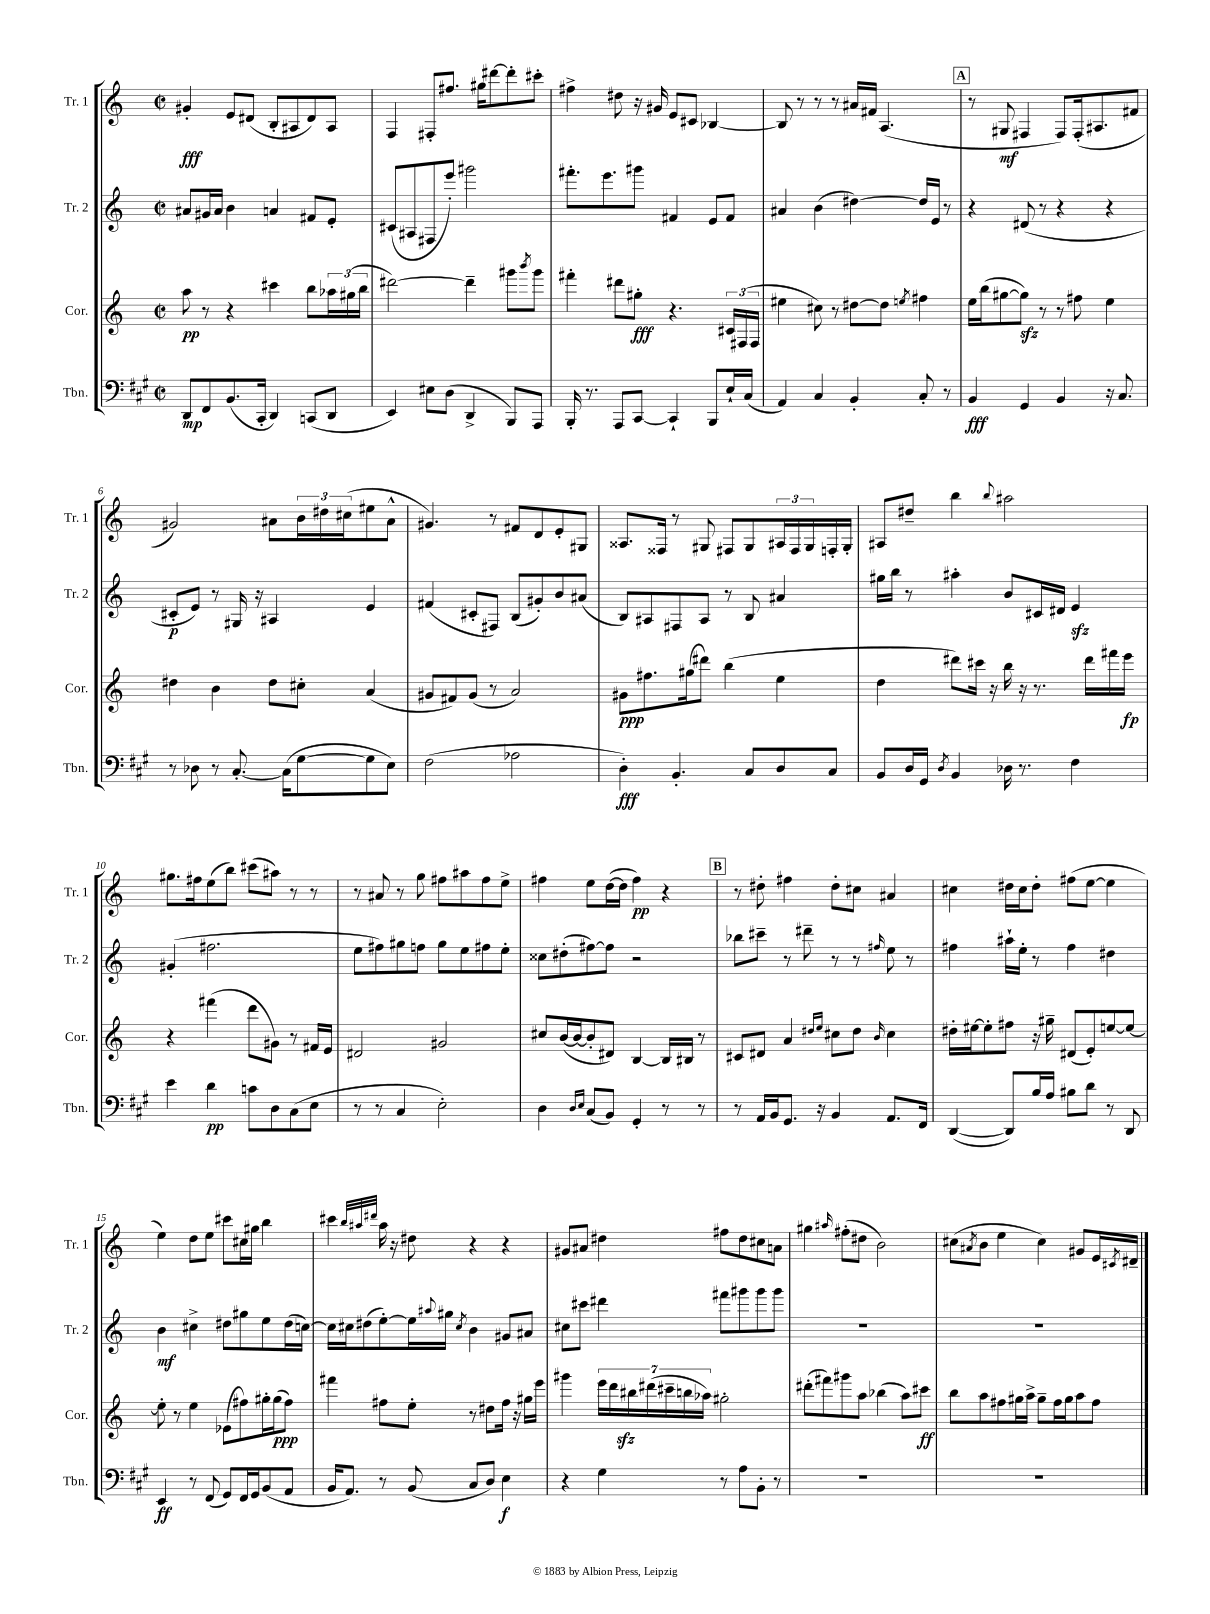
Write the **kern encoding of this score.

**kern	**dynam	**kern	**dynam	**kern	**dynam	**kern	**dynam
*part4	*part4	*part3	*part3	*part2	*part2	*part1	*part1
*staff4	*staff4	*staff3	*staff3	*staff2	*staff2	*staff1	*staff1
*I"Tbn.	*	*I"Cor.	*	*I"Tr. 2	*	*I"Tr. 1	*
*I'Tbn.	*	*I'Cor.	*	*I'Tr. 2	*	*I'Tr. 1	*
*clefF4	*	*clefG2	*	*clefG2	*	*clefG2	*
*k[f#c#g#]	*	*k[]	*	*k[]	*	*k[]	*
*M2/2	*	*M2/2	*	*M2/2	*	*M2/2	*
*met(c|)	*	*met(c|)	*	*met(c|)	*	*met(c|)	*
=1	=1	=1	=1	=1	=1	=1	=1
8DD/L	mp	8aa\	pp	8a#X/L	.	4g#X'/	fff
8FF#/	.	8r	.	16g#X/L	.	.	.
.	.	.	.	16a#/JJ	.	.	.
(8.BB/	.	4r	.	4b\	.	8e/L	.
.	.	.	.	.	.	(8d#X/J	.
16CC#'/Jk	.	.	.	.	.	.	.
4DD/)	.	4ccc#X\	.	4an/	.	8B'/L	.
.	.	.	.	.	.	8A#X/	.
(8CCn/L	.	8bb\L	.	8f#X/L	.	8d#/)	.
8DD/J	.	24aa-X\L	.	8e'/J	.	8A#/J	.
.	.	(24gg#X\	.	.	.	.	.
.	.	24bb\JJ	.	.	.	.	.
=2	=2	=2	=2	=2	=2	=2	=2
4EE/)	.	[2ddd#X\)	.	(8c#X/L	.	4F/	.
.	.	.	.	8A#X/	.	.	.
8E#X\L	.	.	.	8F#X/	.	8F#X'/L	.
(8D\J	.	.	.	8eee'/J)	.	8.ff#X/J	.
4DD^/	.	4ddd#~\]	.	2ggg#X\	.	.	.
.	.	.	.	.	.	16gg#X\KL	.
.	.	.	.	.	.	[8ddd#X\	.
8BBB/L)	.	8ggg#X\L	.	.	.	8ddd#'\]	.
.	.	8qbbb/	.	.	.	.	.
8AAA/J	.	8ggg#\J	.	.	.	8ccc#X'\J	.
=3	=3	=3	=3	=3	=3	=3	=3
16BBB'/	.	4fff#X'\	.	8.fff#X'\L	.	4ff#X^\	.
8.r	.	.	.	.	.	.	.
.	.	.	.	8.eee\	.	.	.
8AAA/L	.	8ddd#X\L	.	.	.	8dd#X\	.
[8CC#/J	.	8gg#X'\J	fff	8ggg#X\J	.	16r	.
.	.	.	.	.	.	16g#X/	.
4CC#`/]	.	4.r	.	4f#X/	.	8e/L	.
.	.	.	.	.	.	8c#X/J	.
8BBB/L	.	.	.	8e/L	.	[4B-X/	.
16E`/L	.	24c#X/LL	.	8f#/J	.	.	.
.	.	(24F#X/	.	.	.	.	.
(16C#/JJ	.	.	.	.	.	.	.
.	.	24F#/JJ	.	.	.	.	.
=4	=4	=4	=4	=4	=4	=4	=4
4AA/)	.	4ee#X\	.	4a#X/	.	8B-/]	.
.	.	.	.	.	.	8r	.
4C#/	.	8cc#X\)	.	(4b\	.	8r	.
.	.	8r	.	.	.	8r	.
4BB'/	.	[8dd#X\L	.	[4dd#X\)	.	16a#X/LL	.
.	.	.	.	.	.	16f#X/JJ	.
.	.	8dd#\J]	.	.	.	(4.A/	.
.	.	8qeen/	.	.	.	.	.
8C#'/	.	4ff#X\	.	16dd#/LL]	.	.	.
.	.	.	.	16e/JJ	.	.	.
8r	.	.	.	8r	.	.	.
!!LO:REH:place=s1:t=A
=5	=5	=5	=5	=5	=5	=5	=5
4BB/	fff	16ee\LL	.	4r	.	8r	.
.	.	(16bb\J	.	.	.	.	.
.	.	[8gg#X\	.	.	.	8G#X/	mf
4GG#/	.	8gg#zz\J])	.	(8d#X/	.	4F#X/	.
.	.	8r	.	8r	.	.	.
4BB/	.	8r	.	4r	.	8F#/L)	.
.	.	8ff#X\	.	.	.	(16F#'/k	.
.	.	.	.	.	.	8.A#X/	.
16r	.	4ee\	.	4r	.	.	.
8.C#/	.	.	.	.	.	.	.
.	.	.	.	.	.	8f#X/J	.
!!LO:LB:g=z
=6	=6	=6	=6	=6	=6	=6	=6
8r	.	4dd#X\	.	8c#X'/L	p	2g#X/)	.
8D-X\	.	.	.	8e/J)	.	.	.
8r	.	4b\	.	8r	.	.	.
[8.C#'/	.	.	.	16G#X/	.	.	.
.	.	.	.	16r	.	.	.
.	.	8dd#\L	.	4A#X/	.	8a#X\L	.
(16C#\KL]	.	.	.	.	.	.	.
[8G#\	.	8cc#X'\J	.	.	.	24b\L	.
.	.	.	.	.	.	24dd#X\	.
.	.	.	.	.	.	(24cc#X\J	.
8G#\]	.	(4a/	.	4e/	.	8ee#X\	.
8E\J)	.	.	.	.	.	8a#^^\J	.
=7	=7	=7	=7	=7	=7	=7	=7
(2F#\	.	8g#X/L	.	(4f#X/	.	4.g#X/)	.
.	.	8f#X/)	.	.	.	.	.
.	.	(8g#/J	.	8c#X'/L	.	.	.
.	.	8r	.	8F#X/J)	.	8r	.
2A-X\	.	2a/)	.	(8B/L	.	8f#X/L	.
.	.	.	.	8g#X'/)	.	8d/	.
.	.	.	.	8b/	.	8e'/	.
.	.	.	.	(8a#X/J	.	8G#X/J	.
=8	=8	=8	=8	=8	=8	=8	=8
4D'\)	fff	8g#X\L	ppp	8B/L)	.	8.A##X/L	.
.	.	8.ff#X\	.	8A#X/	.	.	.
.	.	.	.	.	.	16F##X/Jk	.
4.BB'/	.	.	.	8F#X/	.	8r	.
.	.	(16gg#X\k	.	.	.	.	.
.	.	8ddd#X\J)	.	8A#/J	.	8G#X/	.
.	.	(4bb\	.	8r	.	8F#X/L	.
8C#/L	.	.	.	8B/	.	8G#/	.
8D/	.	4ee\	.	4a#X/	.	24A#X/L	.
.	.	.	.	.	.	24F#/	.
.	.	.	.	.	.	24G#/	.
8C#/J	.	.	.	.	.	16Fn'/	.
.	.	.	.	.	.	16G#'/JJ	.
=9	=9	=9	=9	=9	=9	=9	=9
8BB/L	.	4dd\	.	16gg#X\LL	.	8A#X/L	.
.	.	.	.	16bb\JJ	.	.	.
16D/L	.	.	.	8r	.	8dd#X~/J	.
16GG#/JJ	.	.	.	.	.	.	.
8qD/	.	.	.	.	.	.	.
4BB/	.	8ddd#X\L)	.	4aa#X'\	.	4bb\	.
.	.	16ccc#X\Jk	.	.	.	.	.
.	.	16r	.	.	.	.	.
.	.	.	.	.	.	8qqbb/	.
16D-X\	.	16bb\	.	8b/L	.	2aa#X\	.
8.r	.	16r	.	.	.	.	.
.	.	8.r	.	16c#X/L	.	.	.
.	.	.	.	16d#X/JJ	.	.	.
4F#\	.	.	.	4ezz/	.	.	.
.	.	16ddd#\LL	.	.	.	.	.
.	.	16fff#X\	.	.	.	.	.
.	.	16eee\JJ	fp	.	.	.	.
!!LO:LB:g=z
=10	=10	=10	=10	=10	=10	=10	=10
4e\	.	4r	.	(4g#X'/	.	8.gg#X\L	.
.	.	.	.	.	.	16ff#X\k	.
4d\	pp	(4fff#X\	.	2.ff#X\	.	(8ee\	.
.	.	.	.	.	.	8bb\J)	.
8cn\L	.	8ddd\L	.	.	.	(8ccc#X\L	.
8D\	.	8g#X\J)	.	.	.	8aa#X\J)	.
(8C#\	.	8r	.	.	.	8r	.
8E\J	.	16f#X/LL	.	.	.	8r	.
.	.	16e/JJ	.	.	.	.	.
=11	=11	=11	=11	=11	=11	=11	=11
8r	.	2d#X/	.	8ee\L	.	8r	.
8r	.	.	.	8ff#X\)	.	8a#X/	.
4C#/	.	.	.	8gg#X\	.	8r	.
.	.	.	.	8ffn\J	.	8gg\	.
2E'\)	.	2g#X/	.	8gg#\L	.	8ff#X\L	.
.	.	.	.	8ee\	.	8aa#X\	.
.	.	.	.	8ff#X\	.	8ff#\	.
.	.	.	.	8ee'\J	.	8ee^\J	.
=12	=12	=12	=12	=12	=12	=12	=12
4D\	.	8cc#X/L	.	8cc##X\L	.	4ff#X\	.
.	.	([16b/L	.	(8dd#X'\	.	.	.
.	.	16b/J_	.	.	.	.	.
16qqD/LL	.	.	.	.	.	.	.
16qqE/JJ	.	.	.	.	.	.	.
(8C#/L	.	8b'/]	.	[8ff#X\)	.	8ee\L	.
8BB/J)	.	8d#X/J)	.	8ff#\J]	.	([16dd\L	.
.	.	.	.	.	.	16dd\JJ]	.
4GG#'/	.	[4B/	.	2r	.	4ff#\)	pp
8r	.	16B/LL]	.	.	.	4r	.
.	.	16B#X/JJ	.	.	.	.	.
8r	.	8r	.	.	.	.	.
!!LO:REH:place=s1:t=B
=13	=13	=13	=13	=13	=13	=13	=13
8r	.	8c#X/L	.	8bb-X\L	.	8r	.
16AA/LL	.	8d#X/J	.	8ccc#X~\J	.	8dd#X'\	.
16BB/J	.	.	.	.	.	.	.
8.GG#/J	.	4a/	.	8r	.	4ff#X\	.
.	.	.	.	8ddd#X~\	.	.	.
16r	.	.	.	.	.	.	.
.	.	16qqdd#X/LL	.	.	.	.	.
.	.	16qqee/JJ	.	.	.	.	.
4BB/	.	8cc#X\L	.	8r	.	8dd#'\L	.
.	.	8dd#\J	.	8r	.	8cc#X\J	.
.	.	16qqb/	.	16qqff#X/	.	.	.
8.AA/L	.	4cc#\	.	8ee\	.	4a#X/	.
.	.	.	.	8r	.	.	.
16FF#/Jk	.	.	.	.	.	.	.
=14	=14	=14	=14	=14	=14	=14	=14
([4DD/	.	16dd#X'\LL	.	4ff#X\	.	4cc#X\	.
.	.	[16ee#X\J	.	.	.	.	.
.	.	8ee#'\]	.	.	.	.	.
8DD/L])	.	8ff#X\J	.	16aa#X`\LL	.	16dd#X\LL	.
.	.	.	.	16ee'\JJ	.	16cc#\J	.
16B/L	.	16r	.	8r	.	8dd#'\J	.
16A/JJ	.	16gg#X~\	.	.	.	.	.
8B#X\L	.	(8d#X/L	.	4ff#\	.	(8ff#X\L	.
8d\J	.	8e'/)	.	.	.	[8ee\J	.
8r	.	[8een/	.	4dd#X\	.	4ee\]	.
8DD/	.	8ee/J_	.	.	.	.	.
!!LO:LB:g=z
=15	=15	=15	=15	=15	=15	=15	=15
4EE/	ff	8ee'\]	.	4b\	mf	4ee\)	.
.	.	8r	.	.	.	.	.
8r	.	4ee\	.	4cc#X^\	.	8dd\L	.
(8FF#/	.	.	.	.	.	8ee\J	.
8GG#/L)	.	(8e-X\L	.	8dd#X\L	.	8ccc#X\L	.
16FF#/L	.	8ff#X\)	.	8gg#X\	.	16cc#X\L	.
16GG#/J	.	.	.	.	.	16gg#X\JJ	.
(8BB/	.	16gg#X'\L	.	8ee\	.	4bb\	.
.	.	(16gg#\J	ppp	.	.	.	.
8AA/J	.	8ff#\J)	.	(16dd#\L	.	.	.
.	.	.	.	[16ccn\JJ)	.	.	.
=16	=16	=16	=16	=16	=16	=16	=16
16BB/KL	.	4fff#X\	.	16cc\LL]	.	4ccc#X\	.
8.AA/J)	.	.	.	16cc#X\J	.	.	.
.	.	.	.	(8dd#X\	.	.	.
.	.	.	.	.	.	32qqbb/LLL	.
.	.	.	.	.	.	32qqaa#X/	.
.	.	.	.	.	.	32qqddd#X/JJJ	.
8r	.	8ff#X\L	.	[8ee'\)	.	16aa#\	.
.	.	.	.	.	.	16r	.
(8BB/	.	8ee'\J	.	16ee\L]	.	8dd#X\	.
.	.	.	.	8qqaa#X/	.	.	.
.	.	.	.	16gg#X\JJ	.	.	.
.	.	.	.	8qcc#/	.	.	.
8C#/L	.	8r	.	4b\	.	4r	.
8D/J)	.	8dd#X\L	.	.	.	.	.
4E\	f	16ff#\Jk	.	8g#X/L	.	4r	.
.	.	16r	.	.	.	.	.
.	.	16gg#X\LL	.	8a#X/J	.	.	.
.	.	16eee\JJ	.	.	.	.	.
=17	=17	=17	=17	=17	=17	=17	=17
4r	.	4ggg#X\	.	8cc#X\L	.	8g#X/L	.
.	.	.	.	8ccc#X\J	.	8a#X/J	.
4G#\	.	28eee\LL	.	4ddd#X\	.	4dd#X\	.
.	.	28ddd\	.	.	.	.	.
.	.	28bb#Xzz\	.	.	.	.	.
.	.	(28ddd#X\	.	.	.	.	.
.	.	28ccc#X~\	.	.	.	.	.
.	.	28bbn\	.	.	.	.	.
.	.	28aa-X\JJ)	.	.	.	.	.
8r	.	2gg#X'\	.	8fff#X\L	.	8ff#X\L	.
8A\L	.	.	.	8ggg#X\	.	8dd#\	.
8BB'\J	.	.	.	8ggg#\	.	8cc#X\	.
8r	.	.	.	8ggg#\J	.	8an\J	.
=18	=18	=18	=18	=18	=18	=18	=18
1r	.	(8ddd#X'\L	.	1r	.	4gg#X\	.
.	.	8fff#X\)	.	.	.	.	.
.	.	.	.	.	.	16qqaa#X/	.
.	.	8ggg#X\	.	.	.	(8ff#X'\L	.
.	.	8aa\J	.	.	.	8dd#X\J	.
.	.	(4bb-X\	.	.	.	2b\)	.
.	.	8aa\L)	.	.	.	.	.
.	.	8ccc#X\J	ff	.	.	.	.
=19	=19	=19	=19	=19	=19	=19	=19
1r	.	8bb\L	.	1r	.	(8cc#X\L	.
.	.	.	.	.	.	8qa#X/	.
.	.	8aa\	.	.	.	8b\J	.
.	.	8ff#X\	.	.	.	4ee\	.
.	.	16gg#X\L	.	.	.	.	.
.	.	16aa^\JJ	.	.	.	.	.
.	.	8gg#~\L	.	.	.	4cc#\)	.
.	.	16ff#\L	.	.	.	.	.
.	.	16gg#\J	.	.	.	.	.
.	.	8aa\	.	.	.	8g#X/L	.
.	.	8ff#\J	.	.	.	16e/L	.
.	.	.	.	.	.	8qc#X/	.
.	.	.	.	.	.	16d#X~/JJ	.
==	==	==	==	==	==	==	==
*-	*-	*-	*-	*-	*-	*-	*-
